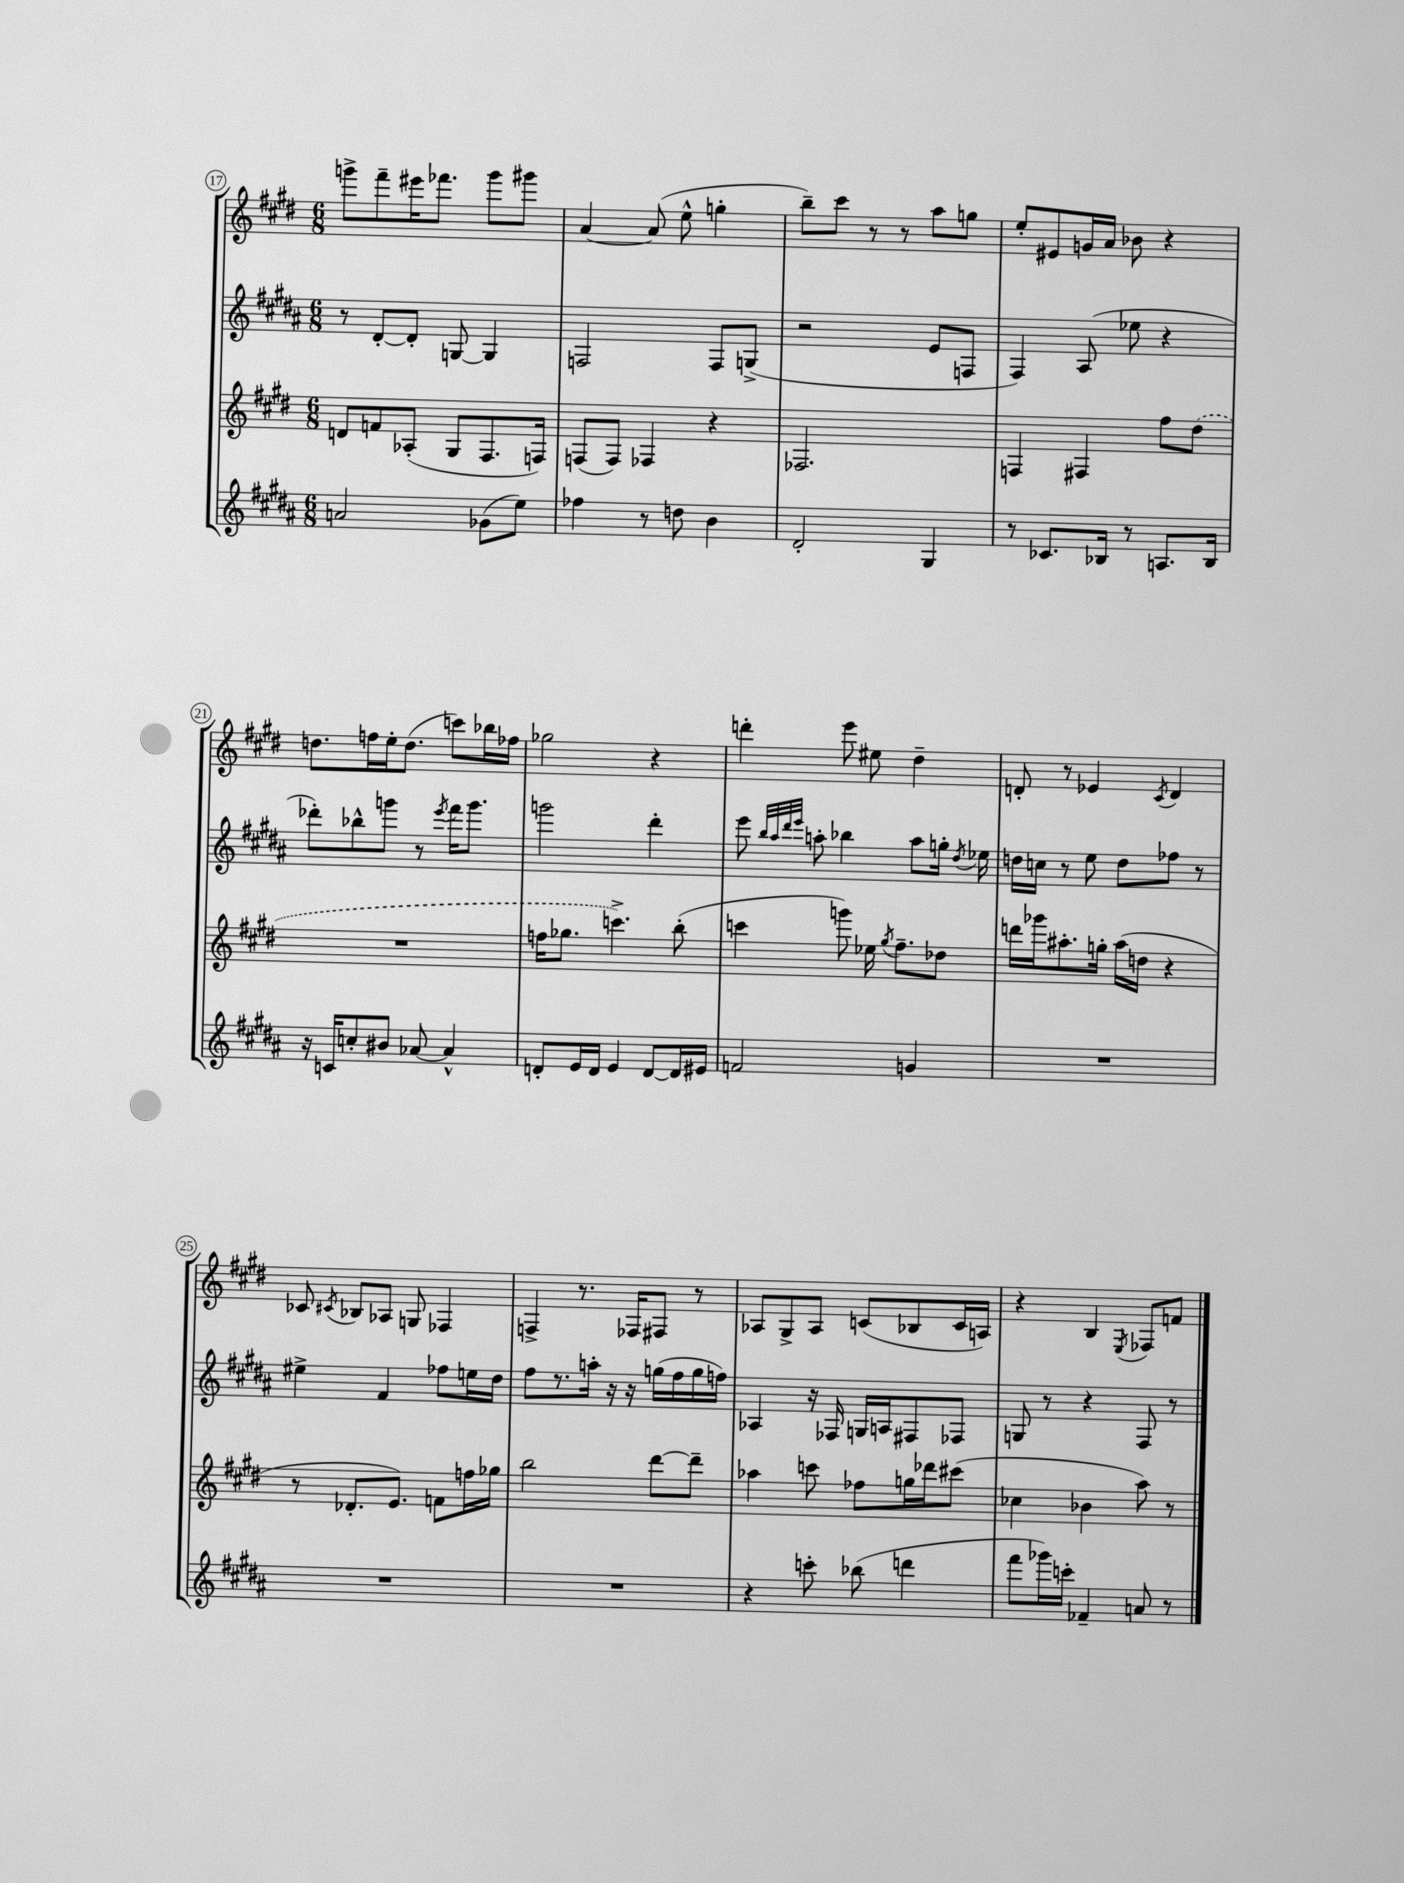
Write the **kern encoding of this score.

**kern	**kern	**kern	**kern
*staff4	*staff3	*staff2	*staff1
*clefG2	*clefG2	*clefG2	*clefG2
*k[f#c#g#d#a#]	*k[f#c#g#d#]	*k[f#c#g#d#a#]	*k[f#c#g#d#]
*M6/8	*M6/8	*M6/8	*M6/8
2a	8d	8r	8ggg^
.	8f	[8d#'	8fff#~
.	(8A-'	8d#']	16eee#
.	.	.	8.fff-
.	8G#	[8G	.
(8g-	8.F#	4G]	8ggg
8ee)	.	.	8ggg#
.	16F)	.	.
=	=	=	=
4ff-	(8F	2F	[4a
.	8F)	.	.
8r	4F-	.	(8a]
8dd	.	.	8ee^^
4b	4r	8F	4gg'
.	.	(8G^	.
=	=	=	=
2d#'	2.F-	2r	8bb~)
.	.	.	8ccc#
.	.	.	8r
.	.	.	8r
4G#	.	8e	8aa
.	.	8F	8gg
=	=	=	=
8r	4F	4F#)	8ee'
8.c-	.	.	8e#
.	4F#	(8A#	16g
16B-	.	.	16a
8r	.	8ee-	8b-
8.A	8ff#	4r	4r
.	(8dd#	.	.
16B-	.	.	.
=	=	=	=
16r	2.r	8ddd-')	8.dd
16c	.	.	.
8cc'	.	8bb-^^	.
.	.	.	16ff
8b#	.	8ggg	16ee'
.	.	.	(8.dd
[8a-	.	8r	.
.	.	8qeee	.
4a-^^]	.	16fff#	8ccc)
.	.	8.ggg	.
.	.	.	16bb-
.	.	.	16ff-
=	=	=	=
8d'	16ff	2ggg	2gg-
.	8.gg-	.	.
16e	.	.	.
16d	.	.	.
4e	4.ccc^)	.	.
[8d	.	4ddd#'	4r
16d]	(8bb'	.	.
16e#	.	.	.
=	=	=	=
2f	4ccc	8eee	4ddd'
.	.	32qqbb	.
.	.	32qqaa#	.
.	.	32qqddd#	.
.	.	32qqeee	.
.	.	8aa'	.
.	8ggg)	4bb-	8eee
.	16ee-	.	8ee#
.	8qgg#	.	.
.	8.ff#~	.	.
4g	.	8aa	4dd#~
.	8dd-	16gg'	.
.	.	8qdd#	.
.	.	16ee-	.
=	=	=	=
2.r	16ddd	16dd	8d'
.	16ggg-	16cc	.
.	8.aa#'	8r	8r
.	.	8ee	4e-
.	16gg'	.	.
.	(16aa#	8dd	.
.	16dd	.	.
.	.	.	8qc#
.	4r	8ff-	4d
.	.	8r	.
=	=	=	=
2.r	8r	4ee#^	8c-
.	.	.	8qc#
.	8.d-'	.	8B-
.	.	4f#	8A-
.	8.e)	.	.
.	.	.	8G
.	8f	8ff-	4F-
.	16ff	16ee	.
.	16gg-	16dd#	.
=	=	=	=
2.r	2bb	8ff#	4F^
.	.	8.r	.
.	.	.	8.r
.	.	16aa'	.
.	.	16r	.
.	.	16r	16F-
.	[8ddd#	(16gg	8F#
.	.	16ff#	.
.	8ddd#~]	16gg	8r
.	.	16ff)	.
=	=	=	=
4r	4aa-	4A-	8A-
.	.	.	8G#^
8ccc'	8ccc	16r	8A-
.	.	16F-	.
(8bb-	8ff-	16G	(8c
.	.	16A	.
4ddd	16gg	8F#	8B-
.	16ddd-	.	.
.	(8ccc#	8F-	16c
.	.	.	16A)
=	=	=	=
8fff#	4cc-	8G	4r
16ggg-)	.	8r	.
16ccc'	.	.	.
4f-~	4b-	4r	4B
.	.	.	8qE
8a	8aa)	8F#	8F-
8r	8r	8r	8f
==	==	==	==
*-	*-	*-	*-
